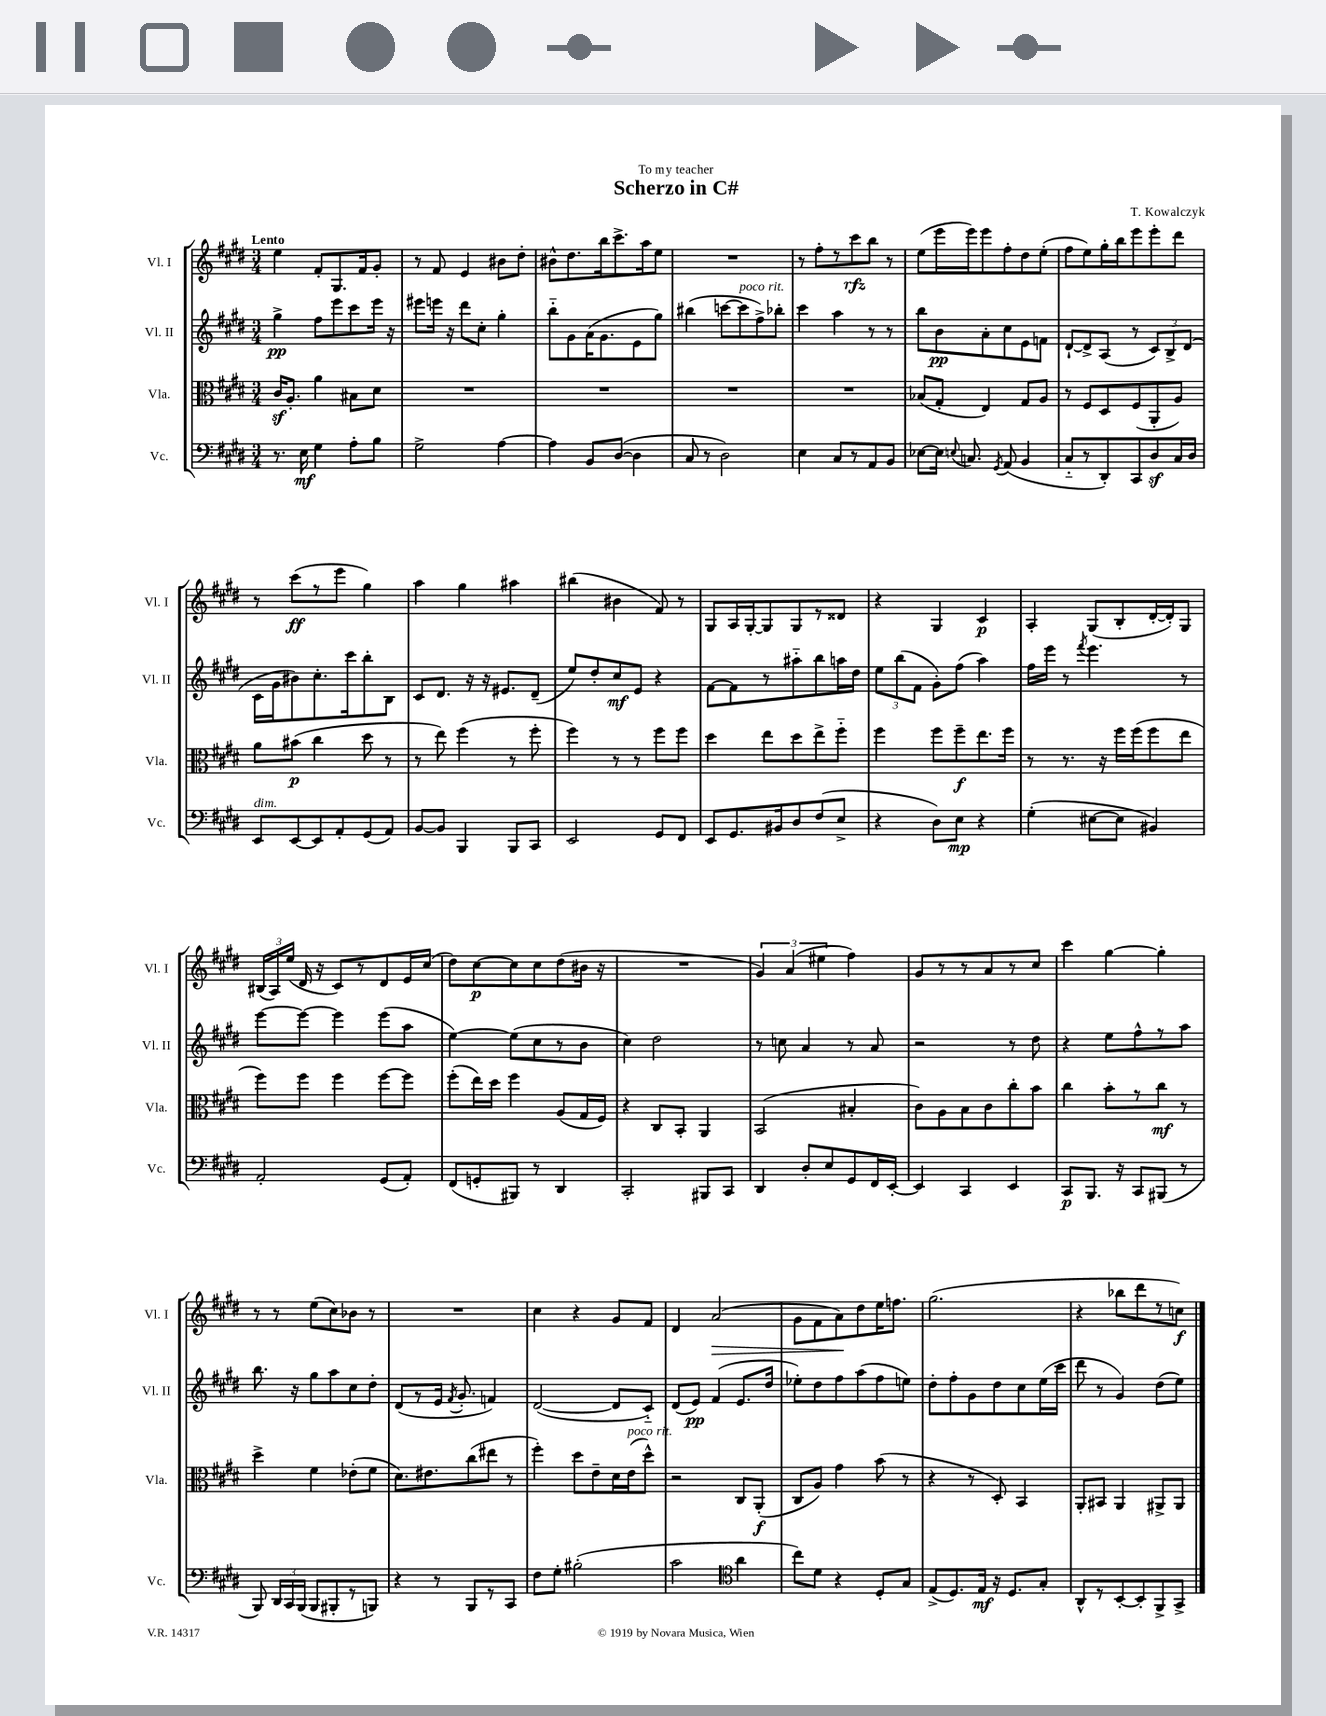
\header { title = "Scherzo in C#" composer = "T. Kowalczyk" dedication = "To my teacher" }
<<
\new StaffGroup <<
\new Staff = "s0" \with { instrumentName = "Vl. I" shortInstrumentName = "Vl. I" } {
    \clef treble \key e \major \numericTimeSignature \time 3/4 \tempo "Lento"
    \autoBeamOff e''4 fis'8[-. gis8. fis'16 gis'8]-. |
    r8 fis'8 e'4 bis'8[ dis''8]-. |
    bis'8[-^ dis''8. b''16 cis'''8.-> a''16 e''8] |
    R2. |
    r8 fis''8[-. r8 cis'''8\rfz b''8] r8 |
    e''8[( e'''16 e'''16) e'''8 fis''8-. dis''8 e''8]-.( |
    fis''8[ e''8) gis''16-. b''16 e'''8 e'''8-. dis'''8] |
    r8 cis'''8[\ff( r8 e'''8] gis''4) |
    a''4 gis''4 ais''4 |
    bis''4( bis'4 fis'8) r8 |
    gis8[ a16 gis16~-. gis8 gis8 r8 disis'8] |
    r4 gis4 cis'4\p |
    a4-. gis8[( b8-. dis'16~-. dis'16-.) gis8] |
    \tuplet 3/2 { bis16[( a16) e''16]( } dis'16 r16 cis'8[) r8 dis'8 e'16 cis''16]( |
    dis''8[) cis''8~\p cis''8 cis''8 dis''8( bis'16] r16 |
    R2. |
    \tuplet 3/2 { gis'4) a'4( eis''4 } fis''4) |
    gis'8[ r8 r8 a'8 r8 cis''8] |
    cis'''4 gis''4~ gis''4-. |
    r8 r8 e''8[( cis''8) bes'8] r8 |
    R2. |
    cis''4 r4 gis'8[ fis'8] |
    dis'4 a'2\>( |
    gis'8[ fis'8 a'8\!) dis''8 e''16 f''8.] |
    gis''2.( |
    r4 bes''8[ dis'''8 r8 c''8]\f) \bar "|." |
}
\new Staff = "s1" \with { instrumentName = "Vl. II" shortInstrumentName = "Vl. II" } {
    \clef treble \key e \major \numericTimeSignature \time 3/4
    \autoBeamOff gis''4->\pp fis''8[ e'''8 cis'''8 e'''16] r16 |
    eis'''8[ e'''16] r16 dis'''8[ cis''8]-. gis''4-. |
    b''8[-_ gis'8 a'16( gis'8. e'8 gis''8]) |
    bis''4( c'''8[~ c'''8^\markup { \italic "poco rit." } fis''8->) bes''8]-. |
    cis'''4 a''4 r8 r8 |
    b''8[ b'8\pp a'8-. cis''8 e'8 f'8] |
    dis'8[~-! dis'8-> a8]( r8 \tuplet 3/2 { cis'8[) b8-> dis'8]( } |
    cis'16[ gis'16 bis'8) cis''8.-. cis'''16 b''8-. b8] |
    cis'8[ dis'8.] r16 r16 eis'8.[ dis'8]--( |
    e''8[) dis''8-. cis''8\mf e'8] r4 |
    fis'8[~ fis'8 r8 ais''8-_ b''8 a''16 dis''16] |
    \tuplet 3/2 { e''8[ b''8( fis'8] } gis'8[-.) fis''8]( a''4) |
    fis''16[ e'''16] r8 \acciaccatura { fis'''8 } e'''4. r8 |
    e'''8[~ e'''8]~ e'''4 e'''8[( a''8] |
    e''4~) e''8[( cis''8 r8 b'8] |
    cis''4) dis''2 |
    r8 c''8 a'4 r8 a'8 |
    r2 r8 dis''8 |
    r4 e''8[ fis''8-^ r8 a''8] |
    b''8. r16 gis''8[ a''8 cis''8 dis''8]-. |
    dis'8[( r8 e'16] \acciaccatura { fis'8 } gis'8.-. f'4) |
    dis'2~( dis'8[ cis'8]-_) |
    dis'8[( e'8]\pp) fis'4( e'8.[ dis''16] |
    ees''8[-.) dis''8 fis''8 a''8( fis''8 e''8]) |
    dis''8[-. fis''8-. gis'8 dis''8 cis''8 e''16( cis'''16] |
    dis'''8 r8 gis'4) dis''8[( e''8]) \bar "|." |
}
\new Staff = "s2" \with { instrumentName = "Vla." shortInstrumentName = "Vla." } {
    \clef alto \key e \major \numericTimeSignature \time 3/4
    \autoBeamOff cis'16[\sf a8.]-. a'4 bis8[ dis'8] |
    R2. |
    R2. |
    R2. |
    R2. |
    bes8[( gis8]-. e4) gis8[ a8] |
    r8 fis8[ dis8 fis8( a,8-. a8]) |
    a'8[ bis'8]\p( cis''4 dis''8 r8 |
    r8 e''8) fis''4( r8 fis''8-. |
    fis''4) r8 r8 fis''8[ fis''8] |
    dis''4 e''8[ dis''8 e''8-> fis''8]-_ |
    fis''4 fis''8[ fis''8--\f e''8. fis''16] |
    r8 r8. r16 fis''16[ fis''16( fis''8 e''8] |
    fis''8[) fis''8] fis''4 fis''8[~ fis''8] |
    fis''8[-.( e''16) dis''16] fis''4 a8[( gis16 fis16]) |
    r4 cis8[ b,8]-. a,4 |
    b,2( bis4-. |
    cis'8[) a8 b8 cis'8 cis''8-. b'8] |
    cis''4 b'8[-. r8 cis''8]\mf r8 |
    dis''4-> fis'4 ees'8[-.( fis'8] |
    dis'8.[) eis'8. cis''8( eis''8] r8 |
    fis''4-.) dis''8[ e'8-- dis'16 e'16^\markup { \italic "poco rit." }( dis''8]-^) |
    r2 cis8[ a,8]-.\f( |
    cis8[ a8]) gis'4 b'8( r8 |
    r4 r8 dis8-.) b,4 |
    a,8[-. bis,8] a,4 ais,8[-> ais,8] \bar "|." |
}
\new Staff = "s3" \with { instrumentName = "Vc." shortInstrumentName = "Vc." } {
    \clef bass \key e \major \numericTimeSignature \time 3/4
    \autoBeamOff r8. e16\mf gis4 a8[-. b8] |
    gis2-> a4~ |
    a4 b,8[ dis8]~( dis4 |
    cis8 r8 dis2) |
    e4 cis8[ r8 a,8 b,8] |
    ees8[~ ees16] \appoggiatura { e8 } c8. \acciaccatura { gis,8 } a,8( b,4 |
    cis8[-_ r8 dis,8-.) cis,8 dis8\sf cis16 dis16] |
    e,8[^\markup { \italic "dim." } e,8~ e,8 a,8-. gis,8( a,8]) |
    b,8[~ b,8] b,,4 b,,8[ cis,8] |
    e,2 gis,8[ fis,8] |
    e,8[ gis,8. bis,16 dis8 fis8( e8]-> |
    r4 dis8[) e8]\mp r4 |
    gis4-.( eis8[~ eis8] bis,4) |
    a,2-. gis,8[( a,8]-.) |
    fis,8[( g,8-. bis,,8]) r8 dis,4 |
    cis,2-. bis,,8[ cis,8] |
    dis,4 dis8[-. e8 gis,8 fis,16 e,16]~-. |
    e,4 cis,4 e,4 |
    cis,8[\p b,,8.] r16 cis,8[ bis,,8]( r8 |
    b,,8) \tuplet 3/2 { dis,16[ cis,16 b,,16]( } b,,8[ bis,,8-. r8 b,,8]) |
    r4 r8 b,,8[ r8 cis,8] |
    fis8[ gis8]-. bis2-.( |
    cis'2 \clef tenor a'4 |
    cis''8[) dis'8] r4 dis8[-. gis8] |
    e8[->( dis8.) e16]\mf r16 dis8.[ gis8]-. |
    a,8[-^ r8 b,8~-. b,8-. fis,8-> gis,8]-> \bar "|." |
}
>>
>>
\layout { \context { \Score \remove "Bar_number_engraver" } }
